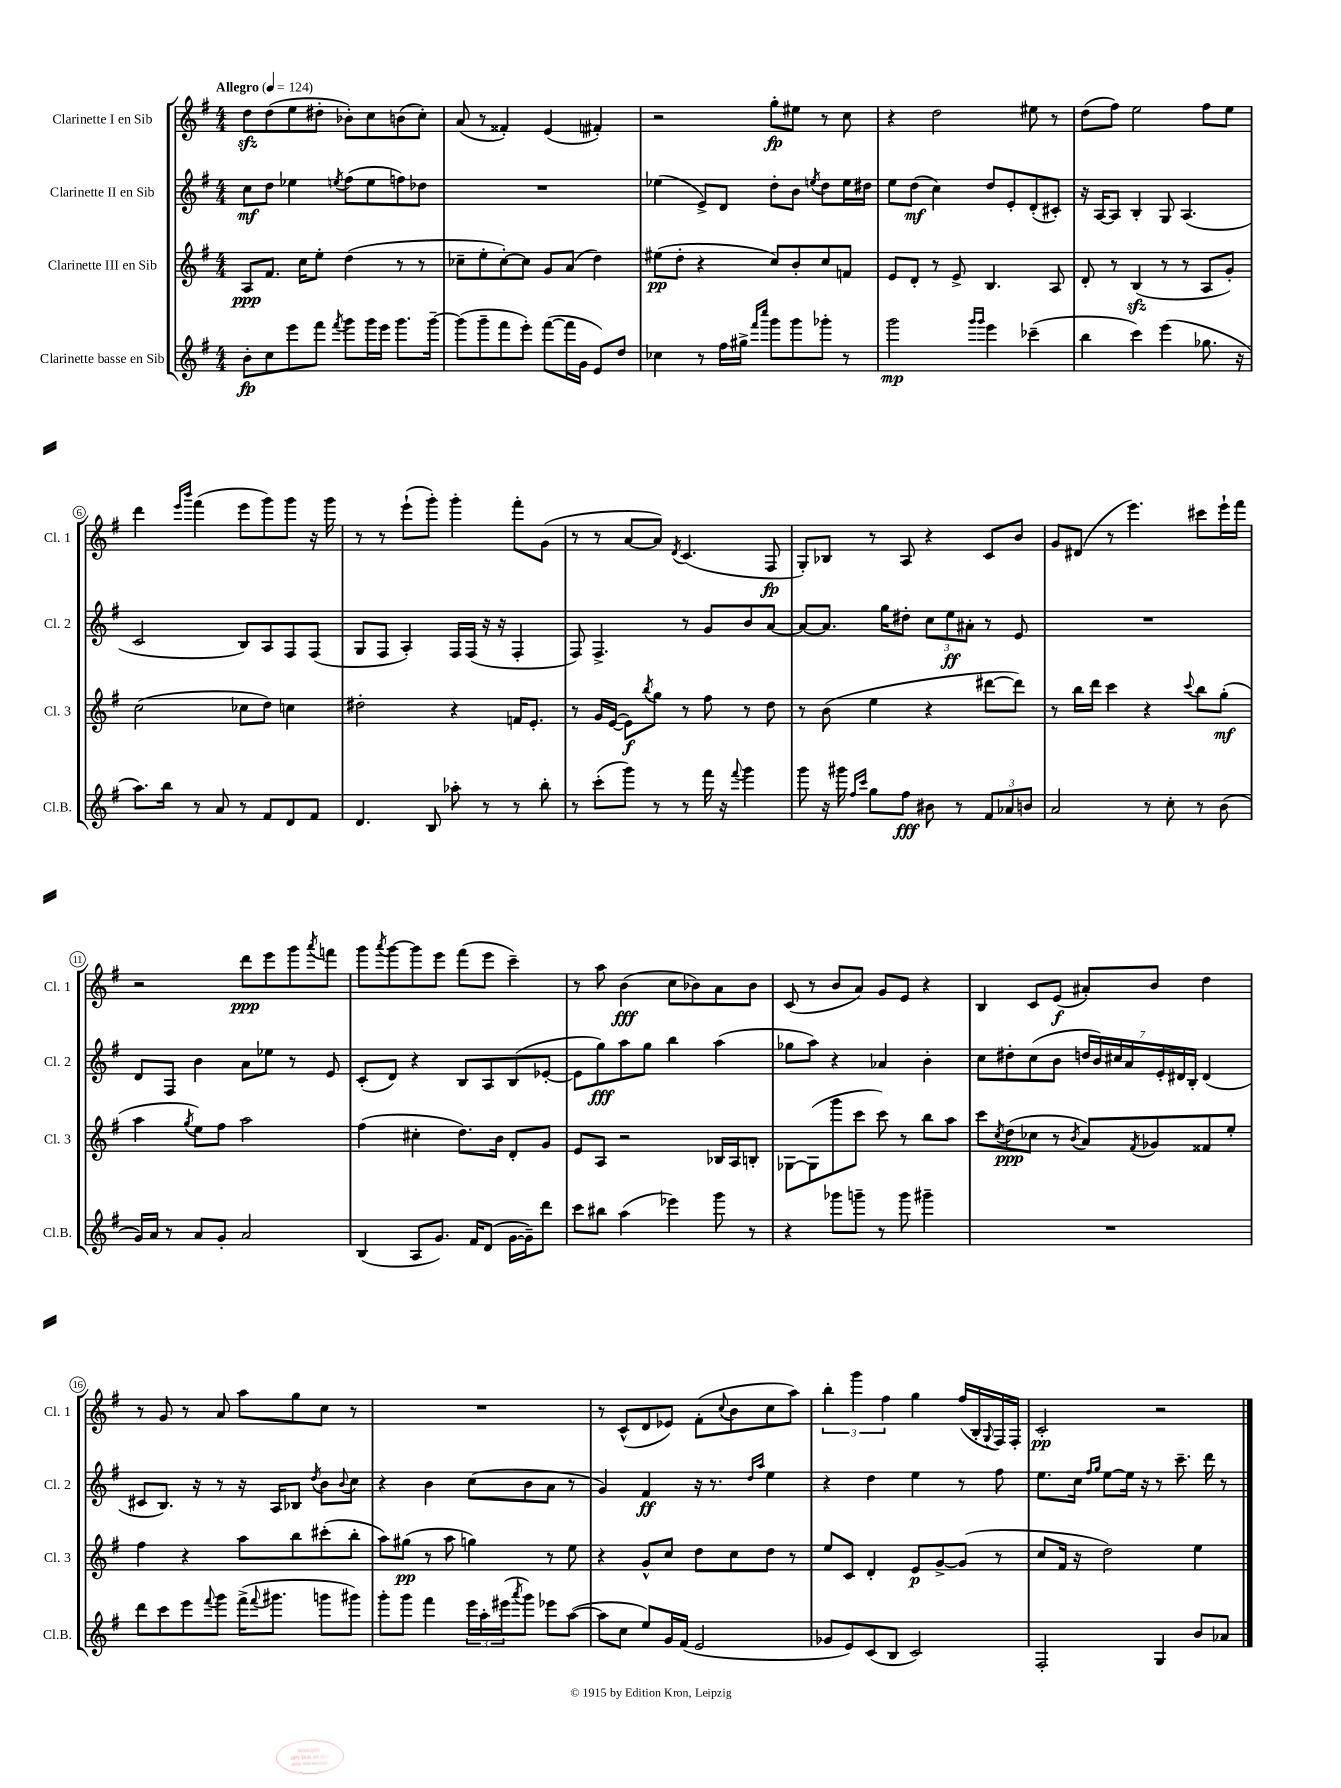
<<
\new StaffGroup <<
\new Staff = "s0" \with { instrumentName = "Clarinette I en Sib" shortInstrumentName = "Cl. 1" } {
    \clef treble \key g \major \numericTimeSignature \time 4/4 \tempo "Allegro" 4 = 124
    d''8\sfz d''8( e''8 dis''8-. bes'8-.) c''8 b'8( c''8-.) |
    a'8( r8 fisis'4-.) e'4( fis'4-.) |
    r2 g''8-.\fp eis''8 r8 c''8 |
    r4 d''2 eis''8 r8 |
    d''8( fis''8) e''2 fis''8 e''8 |
    d'''4 \grace { e'''16 b'''16 } fis'''4( e'''8 g'''8) g'''8 r16 g'''16 |
    r8 r8 e'''8-!( g'''8-.) g'''4-. fis'''8-. g'8( |
    r8 r8 a'8~ a'8) \acciaccatura { d'8 } c'4.( fis8\fp |
    g8-.) bes8 r8 a8 r4 c'8 b'8 |
    g'8 dis'8( r8 e'''4.) cis'''8 e'''16-! fis'''16 |
    r2 d'''8\ppp e'''8 g'''8 \acciaccatura { a'''8 } f'''8 |
    g'''8 \acciaccatura { a'''8 } g'''8~ g'''8 e'''8 fis'''8( e'''8 c'''4--) |
    r8 a''8 b'4\fff( c''8 bes'8) a'8 bes'8 |
    c'8( r8 b'8 a'8) g'8 e'8 r4 |
    b4 c'8 e'8\f( ais'8-.) b'8 d''4 |
    r8 g'8 r8 a'8 a''8 g''8 c''8 r8 |
    R1 |
    r8 c'8-^( d'8 ees'8) fis'8-.( \appoggiatura { c''8 } b'8 c''8 a''8) |
    \tuplet 3/2 { b''4-. g'''4 fis''4 } g''4 fis''16( b16-. \appoggiatura { g8 } fis16) fis16-. |
    c'2-.\pp r2 \bar "|." |
}
\new Staff = "s1" \with { instrumentName = "Clarinette II en Sib" shortInstrumentName = "Cl. 2" } {
    \clef treble \key g \major \numericTimeSignature \time 4/4
    c''8\mf d''8 ees''4 \acciaccatura { e''8 } fis''8( e''8 f''8) des''8 |
    R1 |
    ees''4( e'8->) d'8 d''8-. b'8 \acciaccatura { e''8 } d''8 e''16 dis''16 |
    e''8 d''8\mf( c''4) d''8 e'8-. d'8-.( cis'8-.) |
    r16 a16~ a8 b4-. g8 a4.( |
    c'2 b8) a8 fis8 fis8( |
    g8 fis8 a4-.) fis16 fis16( r16 r16 fis4-. |
    fis8) fis4.-> r8 g'8 b'8 a'8~ |
    a'8~ a'8. g''16 dis''8-. \tuplet 3/2 { c''8 e''8\ff ais'8-. } r8 e'8 |
    R1 |
    d'8 fis8 b'4 a'8 ees''8 r8 e'8 |
    c'8-.( d'8) r4 b8 a8 b8( ees'8~-. |
    ees'8 g''8\fff) a''8 g''8 b''4 a''4( |
    ges''8 a''8) r4 aes'4 b'4-. |
    c''8 dis''8-. c''8( b'8 \tuplet 7/4 { d''16 b'16) cis''16 a'16 e'16-. dis'16 b16-. } dis'4( |
    cis'8 b8.) r16 r8 r16 a16 bes8 \acciaccatura { d''8 } b'8 \appoggiatura { b'8 } c''8 |
    r4 b'4 c''8( b'8 a'8 r8 |
    g'4) fis'4\ff r16 r8. \grace { d''16 a''16 } e''4 |
    r4 d''4 e''4 r8 fis''8 |
    e''8. c''16 \grace { fis''16 g''16 } e''8~ e''16 r16 r8 c'''8.-- d'''16 r8 \bar "|." |
}
\new Staff = "s2" \with { instrumentName = "Clarinette III en Sib" shortInstrumentName = "Cl. 3" } {
    \clef treble \key g \major \numericTimeSignature \time 4/4
    a8\ppp fis'8. c''16 e''8-. d''4( r8 r8 |
    ces''8-- e''8-. ces''8~-.) ces''8 g'8 a'8( d''4) |
    eis''8\pp( d''8-. r4 c''8) b'8-. c''8 f'8 |
    e'8 d'8-. r8 e'8-> b4. a8 |
    d'8-. r8 b4\sfz( r8 r8 a8 g'8-.) |
    c''2( ces''8 d''8) c''4 |
    dis''2-. r4 f'16 e'8.-. |
    r8 g'16 e'16~( e'8\f) \acciaccatura { b''8 } g''8 r8 fis''8 r8 d''8 |
    r8 b'8( e''4 r4 dis'''8~ dis'''8) |
    r8 b''16 d'''16 c'''4 r4 \appoggiatura { c'''8 } b''8 g''8-.\mf( |
    a''4 \acciaccatura { g''8 } e''8) fis''8 a''2 |
    fis''4( cis''4-. d''8.) b'16 d'8-. g'8 |
    e'8 a8 r2 bes16 a16 b8-. |
    ges8~ ges8( g'''8 c'''8 c'''8) r8 b''8 a''8 |
    c'''8 \acciaccatura { c''8 } d''8\ppp( ces''8 r8 \acciaccatura { b'8 } a'8) \acciaccatura { fis'8 } ges'8 fisis'8 e''8-. |
    fis''4 r4 a''8 b''8 cis'''8-.( b''8-. |
    a''8) gis''8\pp( r8 a''8 g''4) r8 e''8 |
    r4 g'8-^ c''8 d''8 c''8 d''8 r8 |
    e''8 c'8 d'4-. e'8\p g'8~-> g'8( r8 |
    c''8 fis'16 r16 d''2) e''4 \bar "|." |
}
\new Staff = "s3" \with { instrumentName = "Clarinette basse en Sib" shortInstrumentName = "Cl.B." } {
    \clef treble \key g \major \numericTimeSignature \time 4/4
    b'8-.\fp c''8 e'''8 fis'''8 \acciaccatura { fis'''8 } g'''8 g'''16 e'''16 g'''8. g'''16~-- |
    g'''8( g'''8-- fis'''8 e'''8-.) fis'''8~( fis'''16 g'16 e'8) d''8 |
    ces''4 r8 fis''16 gis''16-> \grace { fis'''16 c''''16 } g'''8 g'''8 ges'''8-. r8 |
    g'''2\mp \grace { g'''16 g'''16 } e'''4 ces'''4--( |
    b''4 c'''4) e'''4( ges''8. r16 |
    a''8.) b''16 r8 a'8 r8 fis'8 d'8 fis'8 |
    d'4. b8 aes''8-. r8 r8 b''8-. |
    r8 c'''8-.( g'''8) r8 r8 fis'''16 r16 \appoggiatura { fis'''8 } g'''4 |
    g'''8 r16 gis'''16 \grace { fis''16 c'''16 } g''8 fis''8\fff bis'8 r8 \tuplet 3/2 { fis'8 aes'8 b'8 } |
    a'2 r8 c''8-. r8 b'8( |
    g'16) a'16 r8 a'8 g'8-. a'2 |
    b4( a8 g'8.) fis'16 d'8( g'16~ g'16--) d'''8 |
    c'''8 bis''8 a''4( ees'''4) g'''8 r8 |
    r4 ges'''8 g'''8-- r8 g'''8 gis'''4-- |
    R1 |
    d'''8 c'''8 e'''8 \appoggiatura { fis'''8 } g'''8 fis'''16->( \appoggiatura { fis'''8 } gis'''8. g'''8 gis'''8) |
    g'''8-. g'''8 fis'''4 \tuplet 3/2 { e'''16 a''16-. eis'''16( } \acciaccatura { a'''8 } g'''8) ees'''8 a''8~( |
    a''8 c''8 e''8) g'16 fis'16( e'2 |
    ges'8 e'8) c'8( b8 c'2) |
    fis2-. g4 b'8 aes'8 \bar "|." |
}
>>
>>
\layout { \context { \Score \override BarNumber.stencil = #(make-stencil-circler 0.1 0.3 ly:text-interface::print) } }
